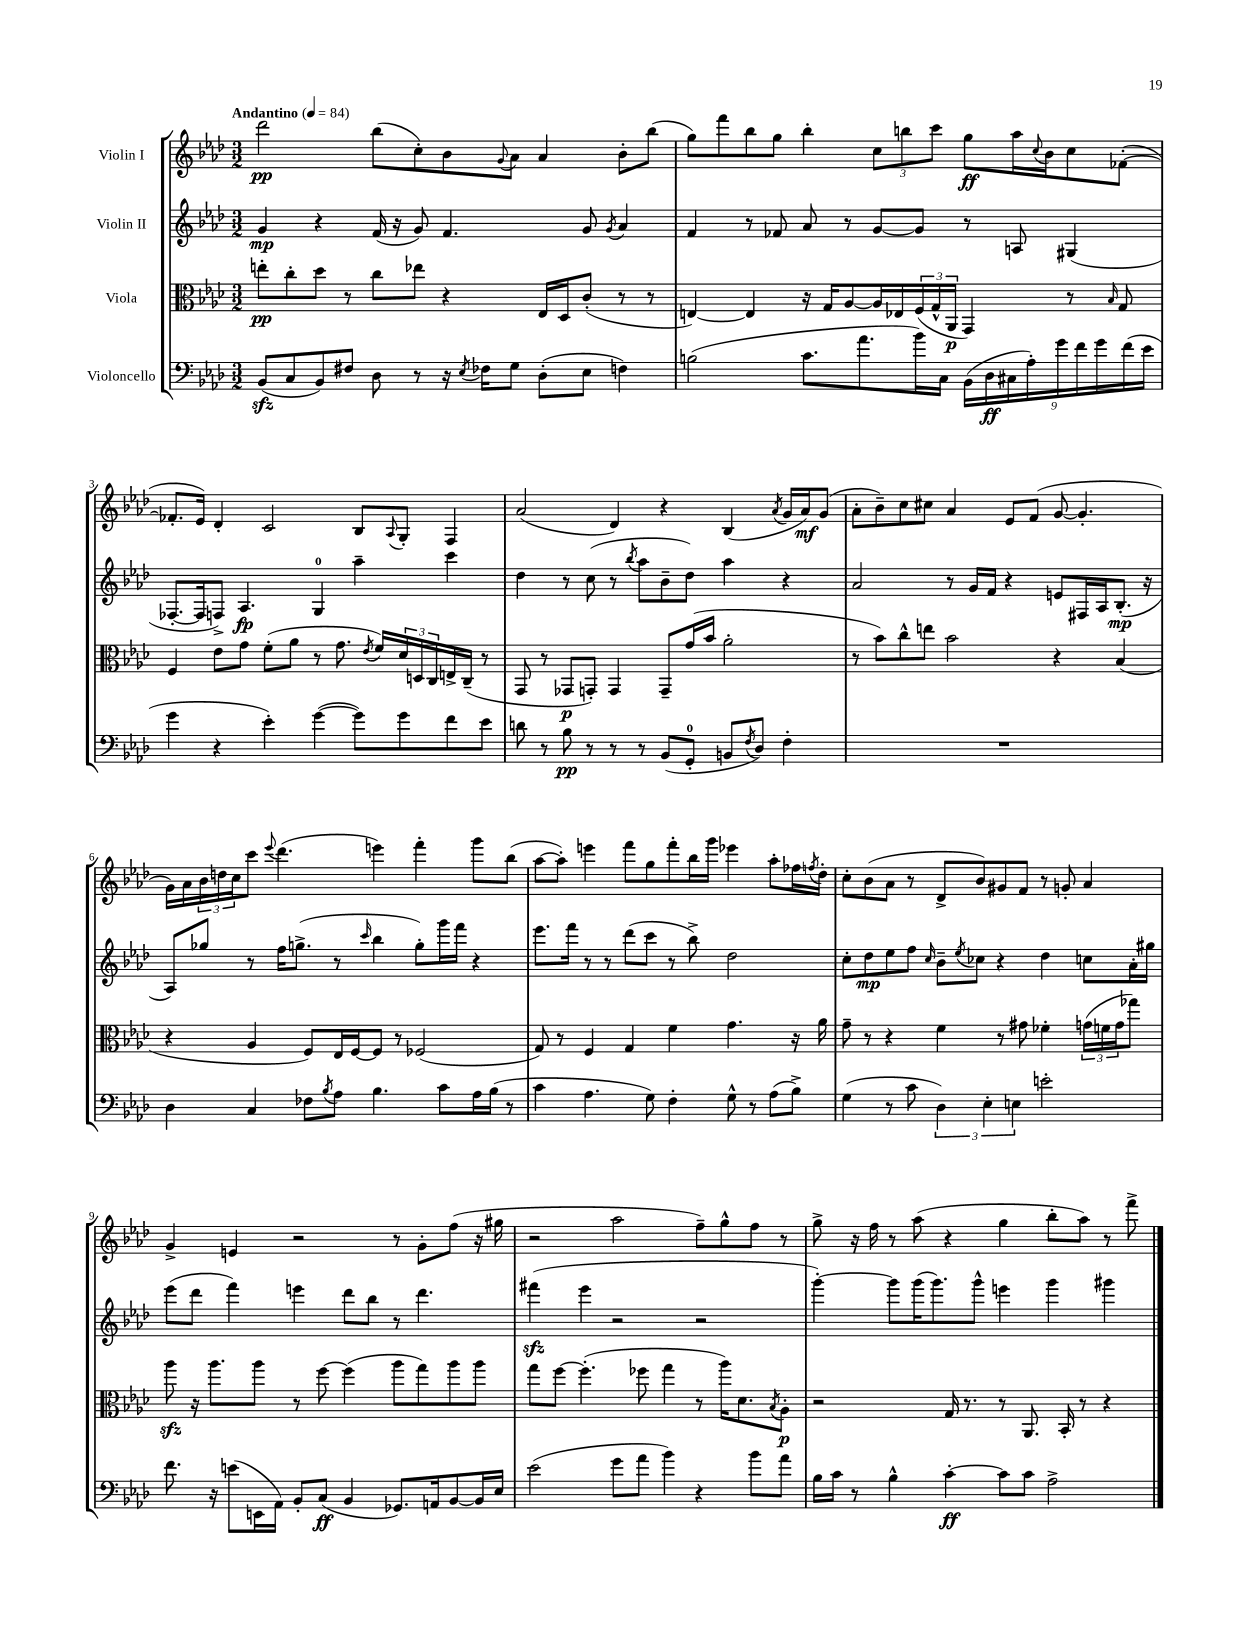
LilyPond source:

<<
\new StaffGroup <<
\new Staff = "s0" \with { instrumentName = "Violin I" } {
    \clef treble \key aes \major \numericTimeSignature \time 3/2 \tempo "Andantino" 4 = 84
    des'''2\pp bes''8( c''8-.) bes'8 \appoggiatura { g'8 } aes'8 aes'4 bes'8-. bes''8( |
    g''8) f'''8 bes''8 g''8 bes''4-. \tuplet 3/2 { c''8 b''8 c'''8 } g''8\ff aes''16 \appoggiatura { c''8 } bes'16 c''8 fes'8~-.( |
    fes'8.-. ees'16) des'4-. c'2 bes8 \appoggiatura { aes8 } g8-. f4 |
    aes'2( des'4) r4 bes4( \acciaccatura { aes'8 } g'16 aes'16\mf) g'8( |
    aes'8-. bes'8--) c''8 cis''8 aes'4 ees'8 f'8( g'8~ g'4.-. |
    g'16) aes'16 \tuplet 3/2 { bes'16 d''16 c''16 } c'''8 \appoggiatura { ees'''8 } des'''4.( e'''4) f'''4-. g'''8 bes''8( |
    aes''8~ aes''8-.) e'''4 f'''8 g''8 f'''8-. bes''16 g'''16 ees'''4 aes''8-. fes''16 \acciaccatura { f''8 } des''16-. |
    c''8-. bes'8( aes'8 r8 des'8-> bes'8) gis'8 f'8 r8 g'8-. aes'4 |
    g'4-> e'4 r2 r8 g'8-. f''8( r16 gis''16 |
    r2 aes''2 f''8--) g''8-^ f''8 r8 |
    g''8-> r16 f''16 r8 aes''8( r4 g''4 bes''8-. aes''8) r8 f'''8-> \bar "|." |
}
\new Staff = "s1" \with { instrumentName = "Violin II" } {
    \clef treble \key aes \major \numericTimeSignature \time 3/2
    g'4\mp r4 f'16( r16 g'8) f'4. g'8 \acciaccatura { g'8 } aes'4 |
    f'4 r8 fes'8 aes'8 r8 g'8~ g'8 r8 a8 gis4( |
    fes8.~-. fes16 f8->) aes4.\fp g4-0 aes''4-- c'''4 |
    des''4 r8 c''8( r8 \acciaccatura { bes''8 } aes''8 bes'8-- des''8) aes''4 r4 |
    aes'2 r8 g'16 f'16 r4 e'8 fis16 aes16 bes8.-.\mp( r16 |
    aes8) ges''8 r8 f''16 g''8.->( r8 \grace { c'''16 } bes''4 g''8-.) g'''16 f'''16 r4 |
    ees'''8. f'''16 r8 r8 des'''8( c'''8 r8 bes''8->) des''2 |
    c''8-. des''8\mp ees''8 f''8 \grace { c''16 } bes'8-- \acciaccatura { ees''8 } ces''8 r4 des''4 c''8 aes'16-. gis''16 |
    ees'''8( des'''8 f'''4) e'''4 des'''8 bes''8 r8 des'''4. |
    fis'''4\sfz( ees'''4 r2 r2 |
    g'''4~-.) g'''8 g'''16( g'''8.) g'''8-^ e'''4 g'''4 gis'''4 \bar "|." |
}
\new Staff = "s2" \with { instrumentName = "Viola" } {
    \clef alto \key aes \major \numericTimeSignature \time 3/2
    e''8-.\pp c''8-. des''8 r8 c''8 ees''8 r4 ees16 des16 c'8-.( r8 r8 |
    e4~) e4 r16 g16 aes8~ aes16 ees16 \tuplet 3/2 { f16( g16-^ aes,16\p } g,4) r8 \grace { bes16 } g8 |
    f4 ees'8 g'8 f'8-.( aes'8 r8 g'8. \acciaccatura { ees'8 } f'16) \tuplet 3/2 { des'16 d16 c16 } e16-> c16--( r8 |
    g,8 r8 ges,8\p g,8-.) g,4 g,8-- g'16( bes'16 aes'2-. |
    r8 bes'8) c''8-^ e''8 bes'2 r4 bes4( |
    r4 aes4 f8) ees16 f16~ f8 r8 fes2( |
    g8) r8 f4 g4 f'4 g'4. r16 aes'16 |
    g'8-- r8 r4 f'4 r8 gis'8 fes'4-. \tuplet 3/2 { g'16( f'16 g'16 } ges''8) |
    aes''8\sfz r16 aes''8. aes''8 r8 f''8~ f''4( aes''8 g''8) aes''8 aes''8 |
    g''8 f''8~ f''4.-.( fes''8 g''4 r8 aes''16) des'8. \acciaccatura { bes8 } aes8-.\p |
    r2 g16 r8. r8 aes,8. bes,16-. r8 r4 \bar "|." |
}
\new Staff = "s3" \with { instrumentName = "Violoncello" } {
    \clef bass \key aes \major \numericTimeSignature \time 3/2
    bes,8\sfz( c8 bes,8) fis8 des8 r8 r16 \acciaccatura { ees8 } fes16 g8 des8-.( ees8 f4) |
    b2( c'8. aes'8. bes'16) c16 \tuplet 9/8 { bes,16( des16\ff cis16 aes16-.) g'16 f'16 g'16 f'16( ees'16 } |
    g'4 r4 ees'4-.) g'4~( g'8) g'8 f'8 ees'8 |
    d'8 r8 bes8\pp r8 r8 r8 bes,8( g,8-0-. b,8 \acciaccatura { f8 } des8) f4-. |
    R1. |
    des4 c4 fes8 \acciaccatura { bes8 } aes8 bes4. c'8 aes16 bes16( r8 |
    c'4 aes4. g8) f4-. g8-^ r8 aes8( bes8->) |
    g4( r8 c'8 \tuplet 3/2 { des4) ees4-. e4 } e'2-. |
    f'8. r16 e'8( e,16 aes,16) bes,8-. c8\ff( bes,4 ges,8.) a,16 bes,8~ bes,16 ees16 |
    ees'2( g'8 aes'8 bes'4) r4 bes'8 aes'8 |
    bes16 c'16 r8 bes4-^ c'4~-.\ff c'8 c'8 aes2-> \bar "|." |
}
>>
>>
